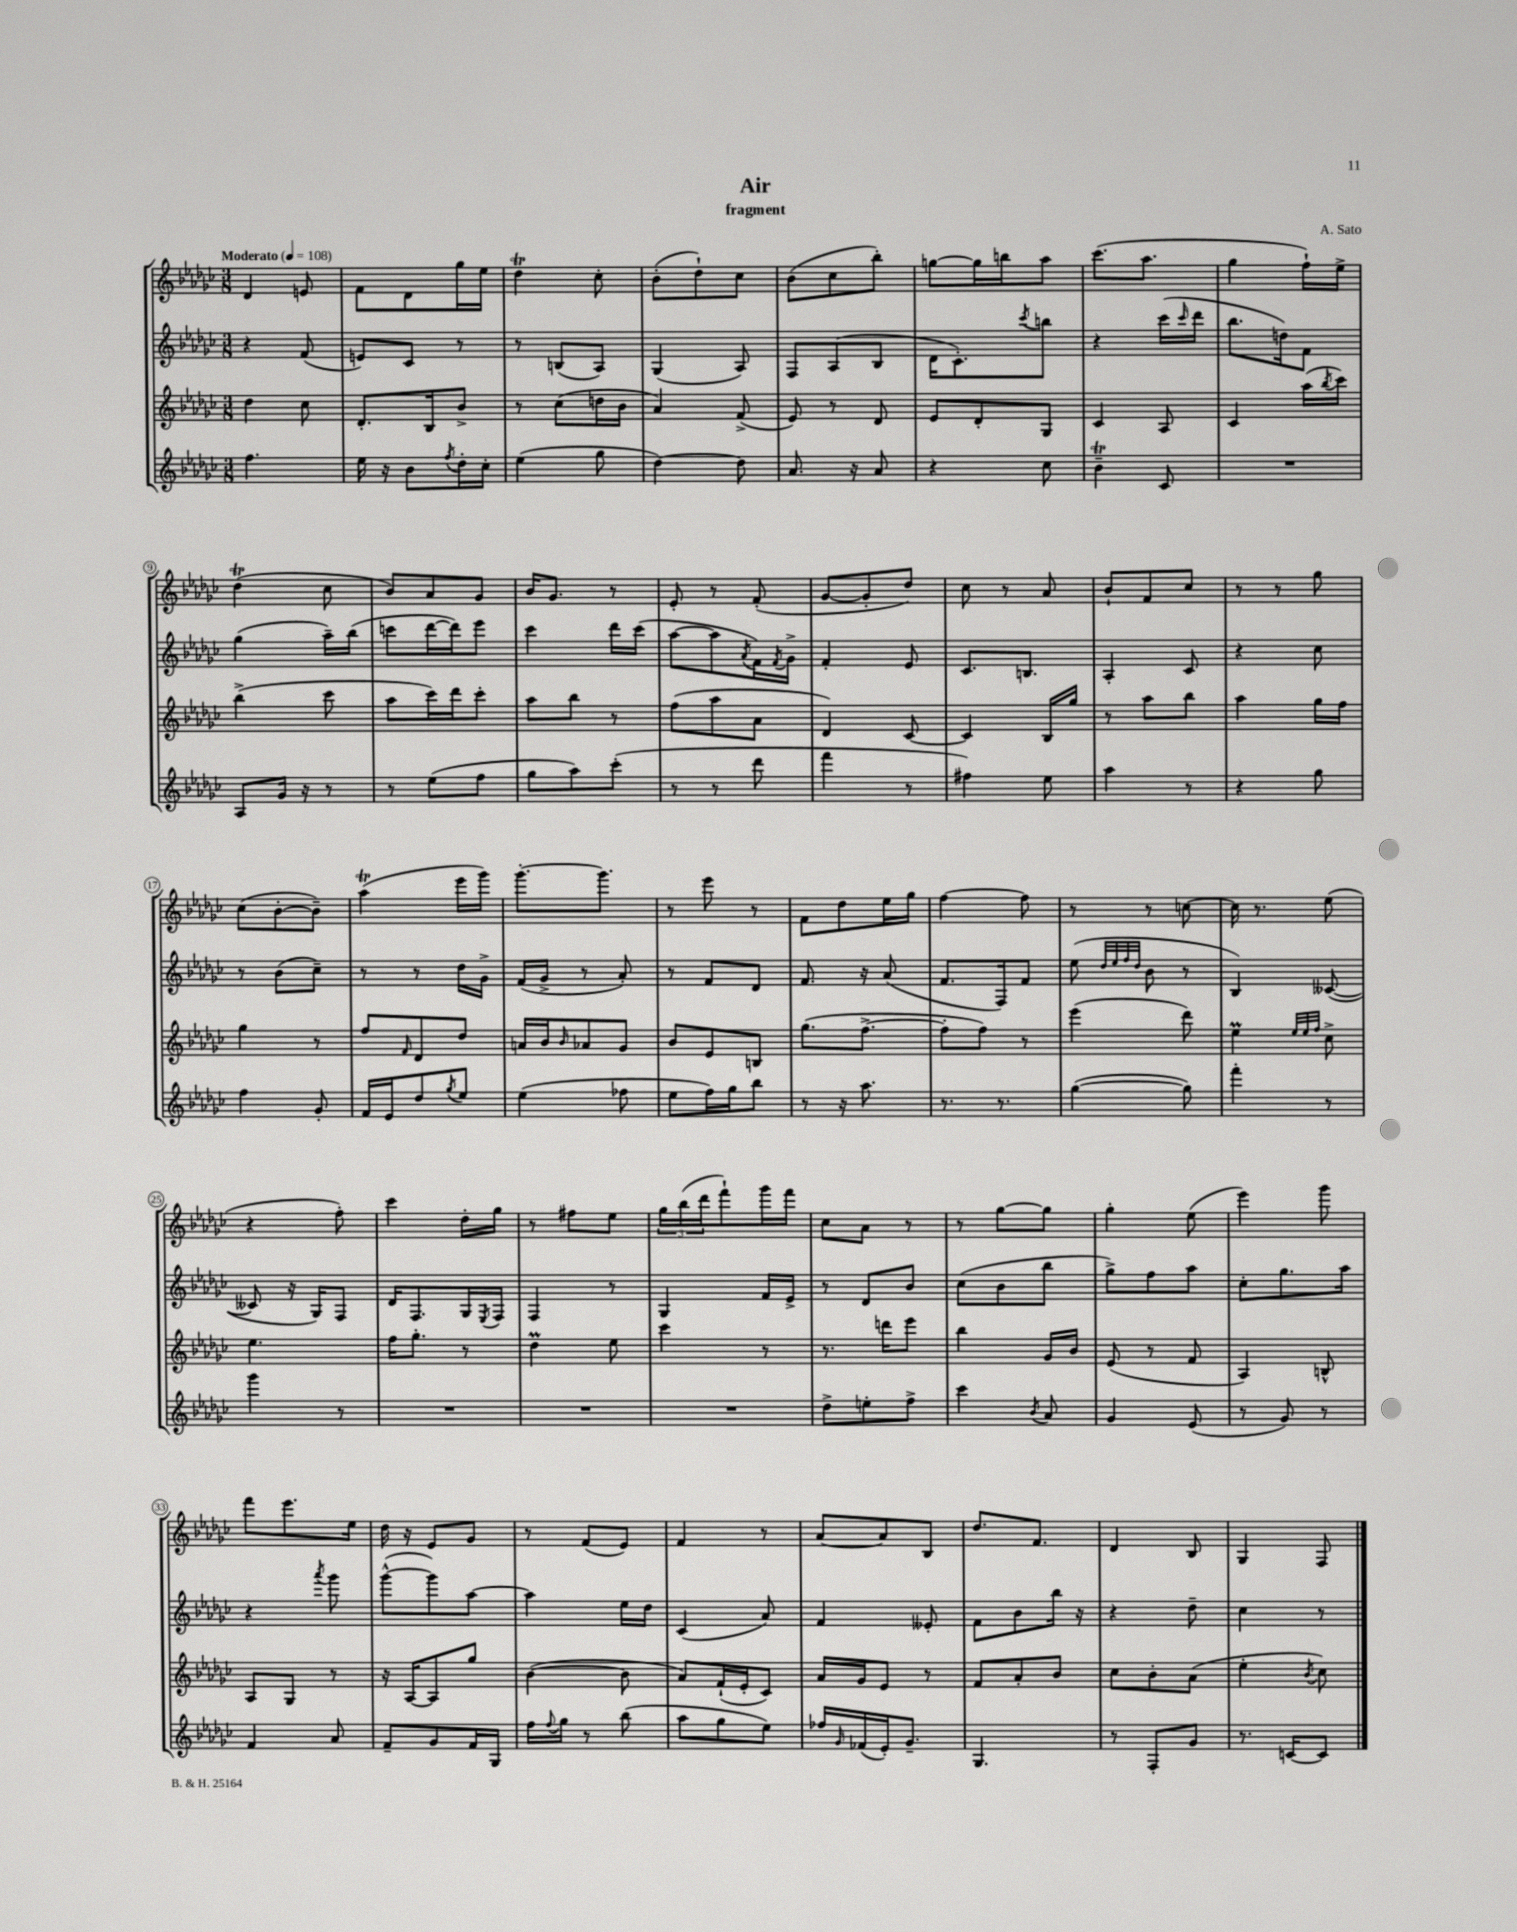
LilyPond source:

\header { title = "Air" composer = "A. Sato" subtitle = "fragment" }
<<
\new StaffGroup <<
\new Staff = "s0" {
    \clef treble \key ges \major \numericTimeSignature \time 3/8 \tempo "Moderato" 4 = 108
    des'4 e'8 |
    f'8 des'8 ges''16 ees''16 |
    des''4\trill ces''8-. |
    bes'8-.( des''8-!) ces''8 |
    bes'8( ces''8 bes''8-.) |
    g''8~ g''16 b''16 aes''8 |
    ces'''8.( aes''8. |
    ges''4 f''16-!) ees''16-> |
    des''4\trill( ces''8 |
    bes'8) aes'8 ges'8 |
    bes'16 ges'8. r8 |
    ees'8-. r8 f'8-.( |
    ges'8~ ges'8-. des''8) |
    ces''8 r8 aes'8 |
    bes'8-! f'8 ces''8 |
    r8 r8 ges''8 |
    ces''8( bes'8~-. bes'8--) |
    aes''4\trill( ees'''16 ges'''16) |
    ges'''8.~-. ges'''8. |
    r8 ees'''8 r8 |
    f'8 des''8 ees''16 ges''16 |
    f''4~ f''8 |
    r8 r8 c''8~ |
    c''16 r8. ees''8( |
    r4 f''8-.) |
    ces'''4 des''16-. ges''16 |
    r8 fis''8 ees''8 |
    \tuplet 3/2 { ges''16 bes''16( des'''16 } f'''8-!) ges'''16 f'''16 |
    ces''8 aes'8 r8 |
    r8 ges''8~ ges''8 |
    ges''4-. ees''8( |
    ees'''4) ges'''8 |
    f'''8 ees'''8. ees''16 |
    des''16 r16 ees'8 ges'8 |
    r8 f'8( ees'8) |
    f'4 r8 |
    aes'8~ aes'8 bes8 |
    des''8. f'8. |
    des'4 bes8 |
    ges4 f8 \bar "|." |
}
\new Staff = "s1" {
    \clef treble \key ges \major \numericTimeSignature \time 3/8
    r4 f'8( |
    e'8) ces'8 r8 |
    r8 b8( aes8) |
    ges4( aes8) |
    f8 aes8( bes8 |
    des'16 ces'8.-.) \acciaccatura { ces'''8 } b''8 |
    r4 ces'''16( \grace { ces'''16 } des'''16 |
    bes''8. d''16) f'8 |
    ges''4( aes''16--) bes''16( |
    c'''8 des'''16~ des'''16) ees'''8 |
    ces'''4 des'''16 ces'''16( |
    aes''8~ aes''8 \acciaccatura { aes'8 } f'16) \acciaccatura { f'8 } ges'16-> |
    f'4-. ees'8 |
    ces'8. b8. |
    aes4-. ces'8 |
    r4 ces''8 |
    r8 bes'8( ces''8--) |
    r8 r8 des''16 ges'16-> |
    f'16( ges'16-> r8 aes'8-.) |
    r8 f'8 des'8 |
    f'8. r16 aes'8( |
    f'8. f16) f'8 |
    ees''8( \grace { des''32 ees''32 f''32 des''32 } bes'8 r8 |
    bes4) ceses'8~( |
    ceses'8 r16 ges16) f8 |
    des'16 f8. ges16 \acciaccatura { ees8 } f16 |
    f4 r8 |
    ges4 f'16 ees'16-> |
    r8 des'8 bes'8 |
    ces''8( bes'8 bes''8 |
    ges''8->) f''8 aes''8 |
    ces''8-. ges''8. aes''16 |
    r4 \acciaccatura { aes'''8 } ges'''8 |
    ges'''8~-^( ges'''8) aes''8~ |
    aes''4 ees''16 des''16 |
    ces'4( aes'8) |
    f'4 eeses'8-. |
    f'8 bes'8 bes''16 r16 |
    r4 des''8-- |
    ces''4 r8 \bar "|." |
}
\new Staff = "s2" {
    \clef treble \key ges \major \numericTimeSignature \time 3/8
    des''4 ces''8 |
    des'8.-. bes16 bes'8-> |
    r8 ces''8( d''16 bes'16 |
    aes'4) f'8->( |
    ees'8) r8 des'8 |
    ees'8 des'8-. ges8 |
    ces'4 aes8 |
    ces'4 aes''16( \acciaccatura { bes''8 } ces'''16) |
    bes''4->( ces'''8 |
    aes''8 ces'''16) des'''16 ces'''8-. |
    aes''8 bes''8 r8 |
    f''8( aes''8 aes'8 |
    des'4) ces'8~ |
    ces'4 bes16 ges''16 |
    r8 aes''8 bes''8 |
    aes''4 ges''16 f''16 |
    ges''4 r8 |
    f''8 \grace { f'16 } des'8 des''8 |
    a'16 bes'16 \grace { bes'16 } aes'8 ges'8 |
    bes'8 ees'8 b8 |
    ges''8.( f''8.~-> |
    f''8-. f''8) r8 |
    ees'''4( des'''8) |
    ees''4\prall \grace { ees''32 ees''32 f''32 } ces''8-> |
    ees''4. |
    f''16 ges''8.-. r8 |
    des''4\prall ees''8 |
    ces'''4 r8 |
    r8. d'''16 ees'''8 |
    bes''4 ges'16 bes'16 |
    ees'8( r8 f'8 |
    aes4) b8-^ |
    aes8 ges8 r8 |
    r16 aes16~ aes8 ges''8 |
    bes'4~( bes'8 |
    aes'8) f'16-!( ees'16-. ces'8) |
    aes'16 ges'16 ees'8 r8 |
    f'8 aes'8-. bes'8 |
    ces''8 bes'8-. aes'8( |
    ees''4-. \acciaccatura { bes'8 } ces''8) \bar "|." |
}
\new Staff = "s3" {
    \clef treble \key ges \major \numericTimeSignature \time 3/8
    f''4. |
    ees''16 r16 bes'8 \acciaccatura { f''8 } des''16-. ces''16-. |
    ees''4( ges''8 |
    des''4~) des''8 |
    aes'8. r16 aes'8 |
    r4 ces''8 |
    bes'4--\trill ces'8 |
    R4. |
    aes8 ges'16 r16 r8 |
    r8 ees''8( f''8 |
    ges''8 aes''8) ces'''8-.( |
    r8 r8 des'''8 |
    f'''4 r8 |
    fis''4) ees''8 |
    aes''4 r8 |
    r4 ges''8 |
    f''4 ges'8-. |
    f'16 ees'16 des''8 \acciaccatura { ges''8 } ees''8 |
    ees''4( fes''8 |
    ees''8 f''16) ges''16 bes''8 |
    r8 r16 aes''8. |
    r8. r8. |
    ges''4~( ges''8) |
    f'''4-. r8 |
    ges'''4 r8 |
    R4. |
    R4. |
    R4. |
    des''8-> e''8-. f''8-> |
    ces'''4 \acciaccatura { bes'8 } aes'8 |
    ges'4 ees'8( |
    r8 ges'8) r8 |
    f'4 aes'8 |
    f'8-- ges'8 f'16 ges16 |
    f''16 \appoggiatura { f''8 } ges''16 r8 bes''8( |
    aes''8 ges''8 ees''8) |
    fes''16 \grace { ges'16 } fes'16( ees'16-.) ges'8.-- |
    ges4. |
    r8 f8-. ges'8 |
    r8. c'16~ c'8 \bar "|." |
}
>>
>>
\layout { \context { \Score \override BarNumber.stencil = #(make-stencil-circler 0.1 0.3 ly:text-interface::print) } }
